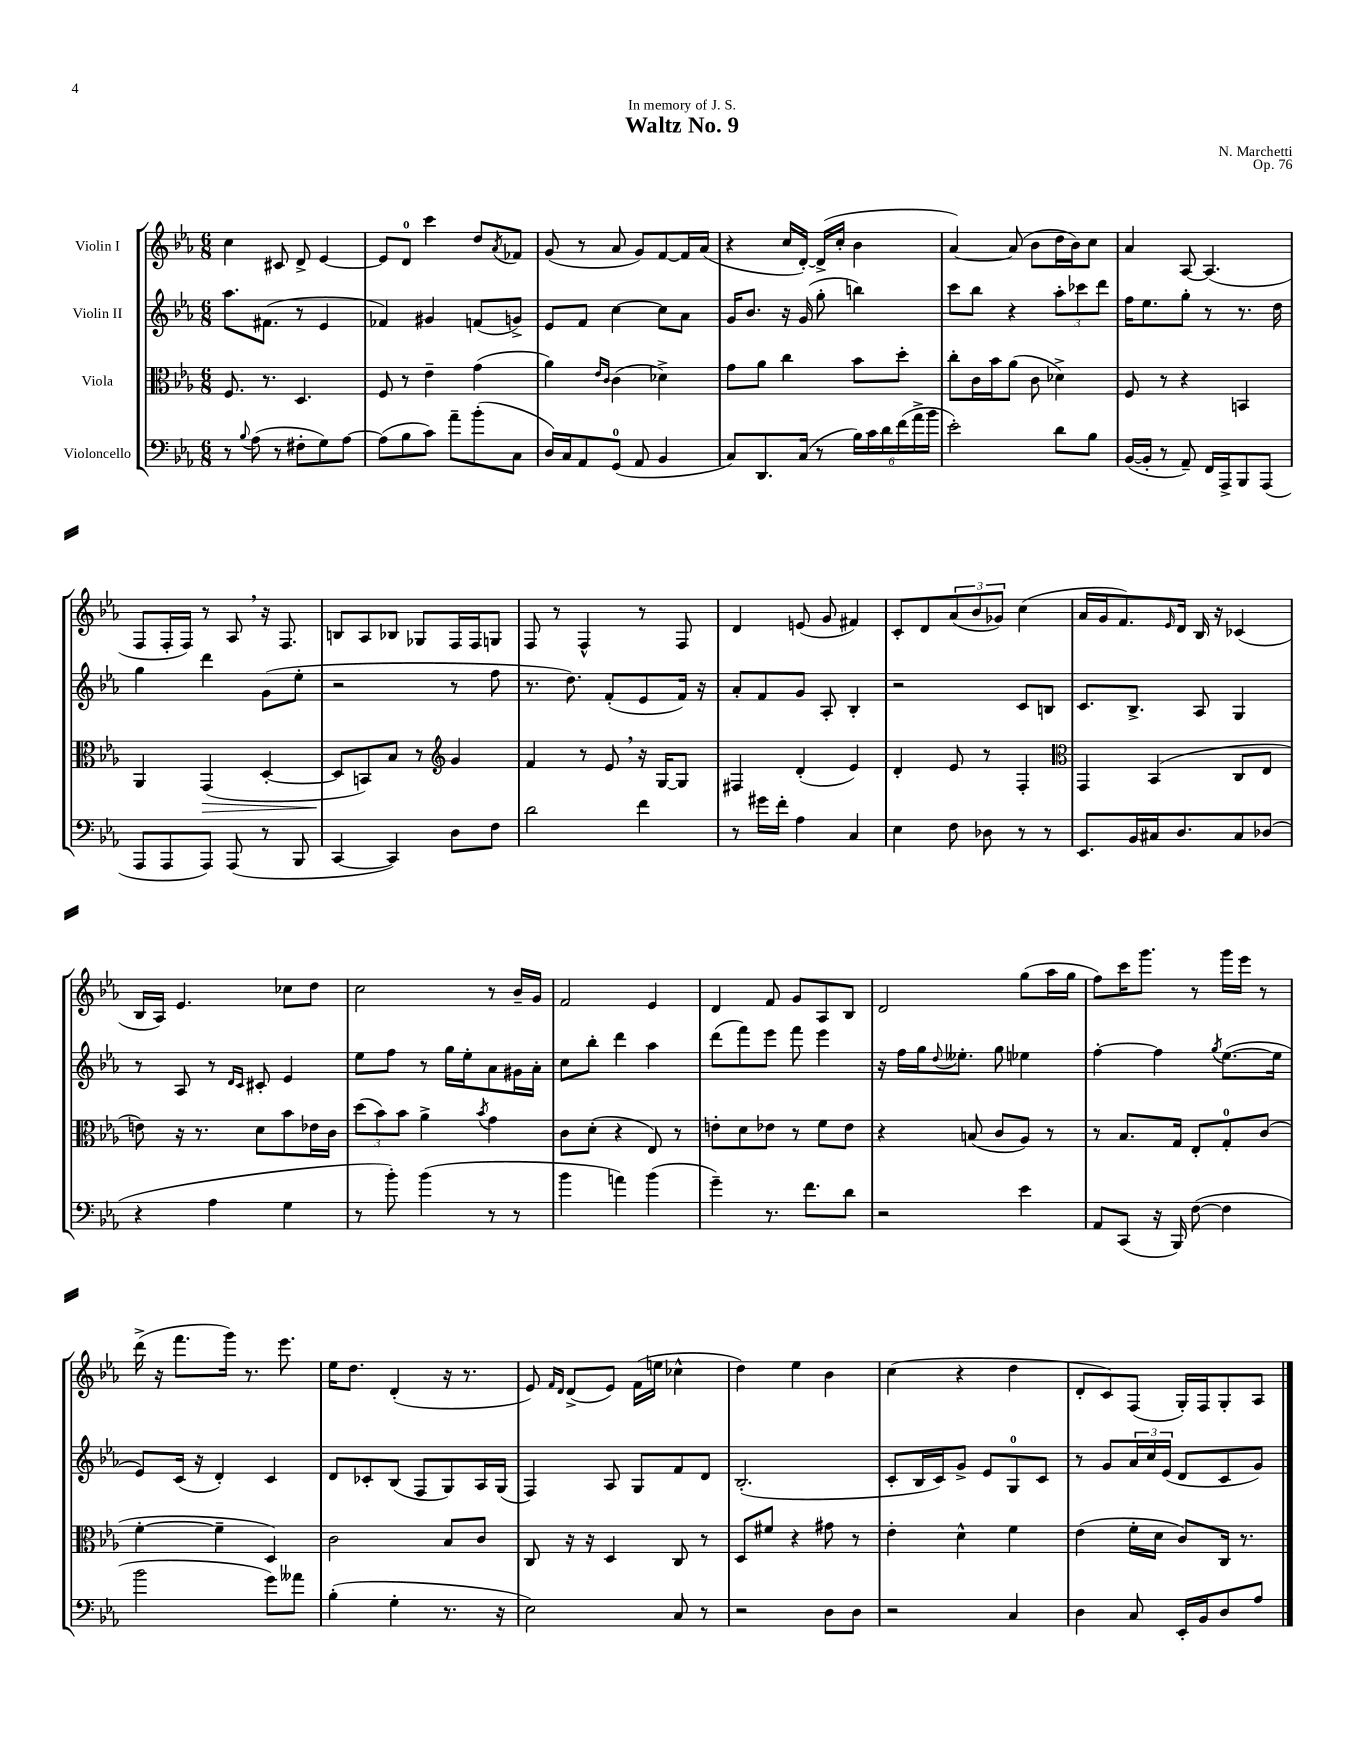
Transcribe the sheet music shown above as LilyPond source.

\header { title = "Waltz No. 9" composer = "N. Marchetti" dedication = "In memory of J. S." opus = "Op. 76" }
<<
\new StaffGroup <<
\new Staff = "s0" \with { instrumentName = "Violin I" } {
    \clef treble \key ees \major \numericTimeSignature \time 6/8
    c''4 cis'8 d'8-> ees'4~ |
    ees'8 d'8-0 c'''4 d''8 \acciaccatura { aes'8 } fes'8 |
    g'8( r8 aes'8 g'8) f'8~ f'16 aes'16( |
    r4 c''16 d'16~-.) d'16->( c''16-. bes'4 |
    aes'4~) aes'8( bes'8 d''16 bes'16) c''8 |
    aes'4 aes8~ aes4.( |
    f8 f16-. f16) r8 aes8 \breathe r16 f8. |
    b8 aes8 bes8 ges8 f16 f16 g8 |
    f8 r8 f4-^ r8 f8 |
    d'4 e'8( g'8 fis'4) |
    c'8-. d'8 \tuplet 3/2 { aes'8( bes'8 ges'8) } c''4( |
    aes'16 g'16 f'8.) \grace { ees'16 } d'16 bes16 r16 ces'4( |
    bes16 aes16) ees'4. ces''8 d''8 |
    c''2 r8 bes'16-- g'16 |
    f'2 ees'4 |
    d'4 f'8 g'8 aes8 bes8 |
    d'2 g''8( aes''16 g''16 |
    f''8) c'''16 g'''8. r8 g'''16 ees'''16 r8 |
    d'''16->( r16 f'''8. g'''16) r8. ees'''8. |
    ees''16 d''8. d'4-.( r16 r8. |
    ees'8) \grace { f'16 d'16 } d'8->( ees'8) f'16( e''16 ces''4-^ |
    d''4) ees''4 bes'4 |
    c''4( r4 d''4 |
    d'8-. c'8) f8( g16-.) f16 g8-. aes8 \bar "|." |
}
\new Staff = "s1" \with { instrumentName = "Violin II" } {
    \clef treble \key ees \major \numericTimeSignature \time 6/8
    aes''8. fis'8.( r8 ees'4 |
    fes'4) gis'4 f'8( g'8->) |
    ees'8 f'8 c''4~ c''8 aes'8 |
    g'16 bes'8. r16 g'16( g''8-. b''4) |
    c'''8 bes''8 r4 \tuplet 3/2 { aes''8-. ces'''8 d'''8 } |
    f''16 ees''8. g''8-. r8 r8. d''16 |
    g''4 d'''4 g'8( ees''8-. |
    r2 r8 f''8 |
    r8. d''8.) f'8-.( ees'8 f'16) r16 |
    aes'8-. f'8 g'8 aes8-. bes4-. |
    r2 c'8 b8 |
    c'8. bes8.-> aes8 g4 |
    r8 aes8 r8 \grace { d'16 c'16 } cis'8-. ees'4 |
    ees''8 f''8 r8 g''16 ees''16-. aes'8 gis'16 aes'16-. |
    c''8 bes''8-. d'''4 aes''4 |
    d'''8( f'''8) ees'''8 f'''8 ees'''4 |
    r16 f''16 g''16 \appoggiatura { d''8 } eeses''8.-. g''8 ees''4 |
    f''4~-. f''4 \acciaccatura { g''8 } ees''8.~( ees''16 |
    ees'8) c'16( r16 d'4-.) c'4 |
    d'8 ces'8-. bes8( f8 g8) aes16 g16( |
    f4) aes8 g8 f'8 d'8 |
    bes2.-.( |
    c'8-. bes16 c'16) g'8-> ees'8 g8-0 c'8 |
    r8 g'8 \tuplet 3/2 { aes'16 c''16 ees'16( } d'8 c'8 g'8) \bar "|." |
}
\new Staff = "s2" \with { instrumentName = "Viola" } {
    \clef alto \key ees \major \numericTimeSignature \time 6/8
    f8. r8. d4. |
    f8 r8 ees'4-- g'4( |
    aes'4) \grace { ees'16 c'16 } c'4( des'4->) |
    g'8 aes'8 c''4 bes'8 d''8-. |
    c''8-. c'16 bes'16 aes'8( c'8 des'4->) |
    f8 r8 r4 b,4 |
    aes,4 g,4\>( d4~-. |
    d8\! b,8) bes8 r8 \clef treble g'4 |
    f'4 r8 ees'8 \breathe r16 g16~ g8 |
    fis4 d'4-.( ees'4) |
    d'4-. ees'8 r8 f4-. |
    \clef alto g,4 bes,4( c8 ees8 |
    e'8) r16 r8. d'8 bes'8 ees'16 c'16 |
    \tuplet 3/2 { d''8( bes'8) bes'8 } aes'4-> \acciaccatura { bes'8 } g'4 |
    c'8 d'8-.( r4 ees8) r8 |
    e'8-. d'8 ees'8 r8 f'8 ees'8 |
    r4 b8( c'8 aes8) r8 |
    r8 bes8. g16 ees8-. g8-0-. c'8( |
    f'4~-. f'4-- d4) |
    c'2 bes8 c'8 |
    c8 r16 r16 d4 c8 r8 |
    d8 fis'8 r4 gis'8 r8 |
    ees'4-. d'4-^ f'4 |
    ees'4( f'16-. d'16 c'8) c16 r8. \bar "|." |
}
\new Staff = "s3" \with { instrumentName = "Violoncello" } {
    \clef bass \key ees \major \numericTimeSignature \time 6/8
    r8 \appoggiatura { bes8 } aes8( r8 fis8-. g8) aes8~ |
    aes8( bes8 c'8) aes'8-- bes'8-.( c8 |
    d16) c16 aes,8 g,8-0( aes,8 bes,4 |
    c8) d,8. c16( r8 \tuplet 6/4 { bes16) c'16 d'16 f'16( aes'16-> bes'16 } |
    ees'2-.) d'8 bes8 |
    bes,16~( bes,16-. r8 aes,8--) f,16 aes,,16-> bes,,8 aes,,8( |
    aes,,8 aes,,8 aes,,8) aes,,8( r8 bes,,8 |
    c,4~ c,4) d8 f8 |
    d'2 f'4 |
    r8 gis'16 f'16-. aes4 c4 |
    ees4 f8 des8 r8 r8 |
    ees,8. bes,16 cis16 d8. cis8 des8( |
    r4 aes4 g4 |
    r8 bes'8-.) bes'4( r8 r8 |
    bes'4 a'4) bes'4( |
    g'4--) r8. f'8. d'8 |
    r2 ees'4 |
    aes,8 c,8( r16 bes,,16) f8~( f4 |
    bes'2 g'8) aeses'8 |
    bes4-.( g4-. r8. r16 |
    ees2) c8 r8 |
    r2 d8 d8 |
    r2 c4 |
    d4 c8 ees,16-. bes,16 d8 aes8 \bar "|." |
}
>>
>>
\layout { \context { \Score \remove "Bar_number_engraver" } }
